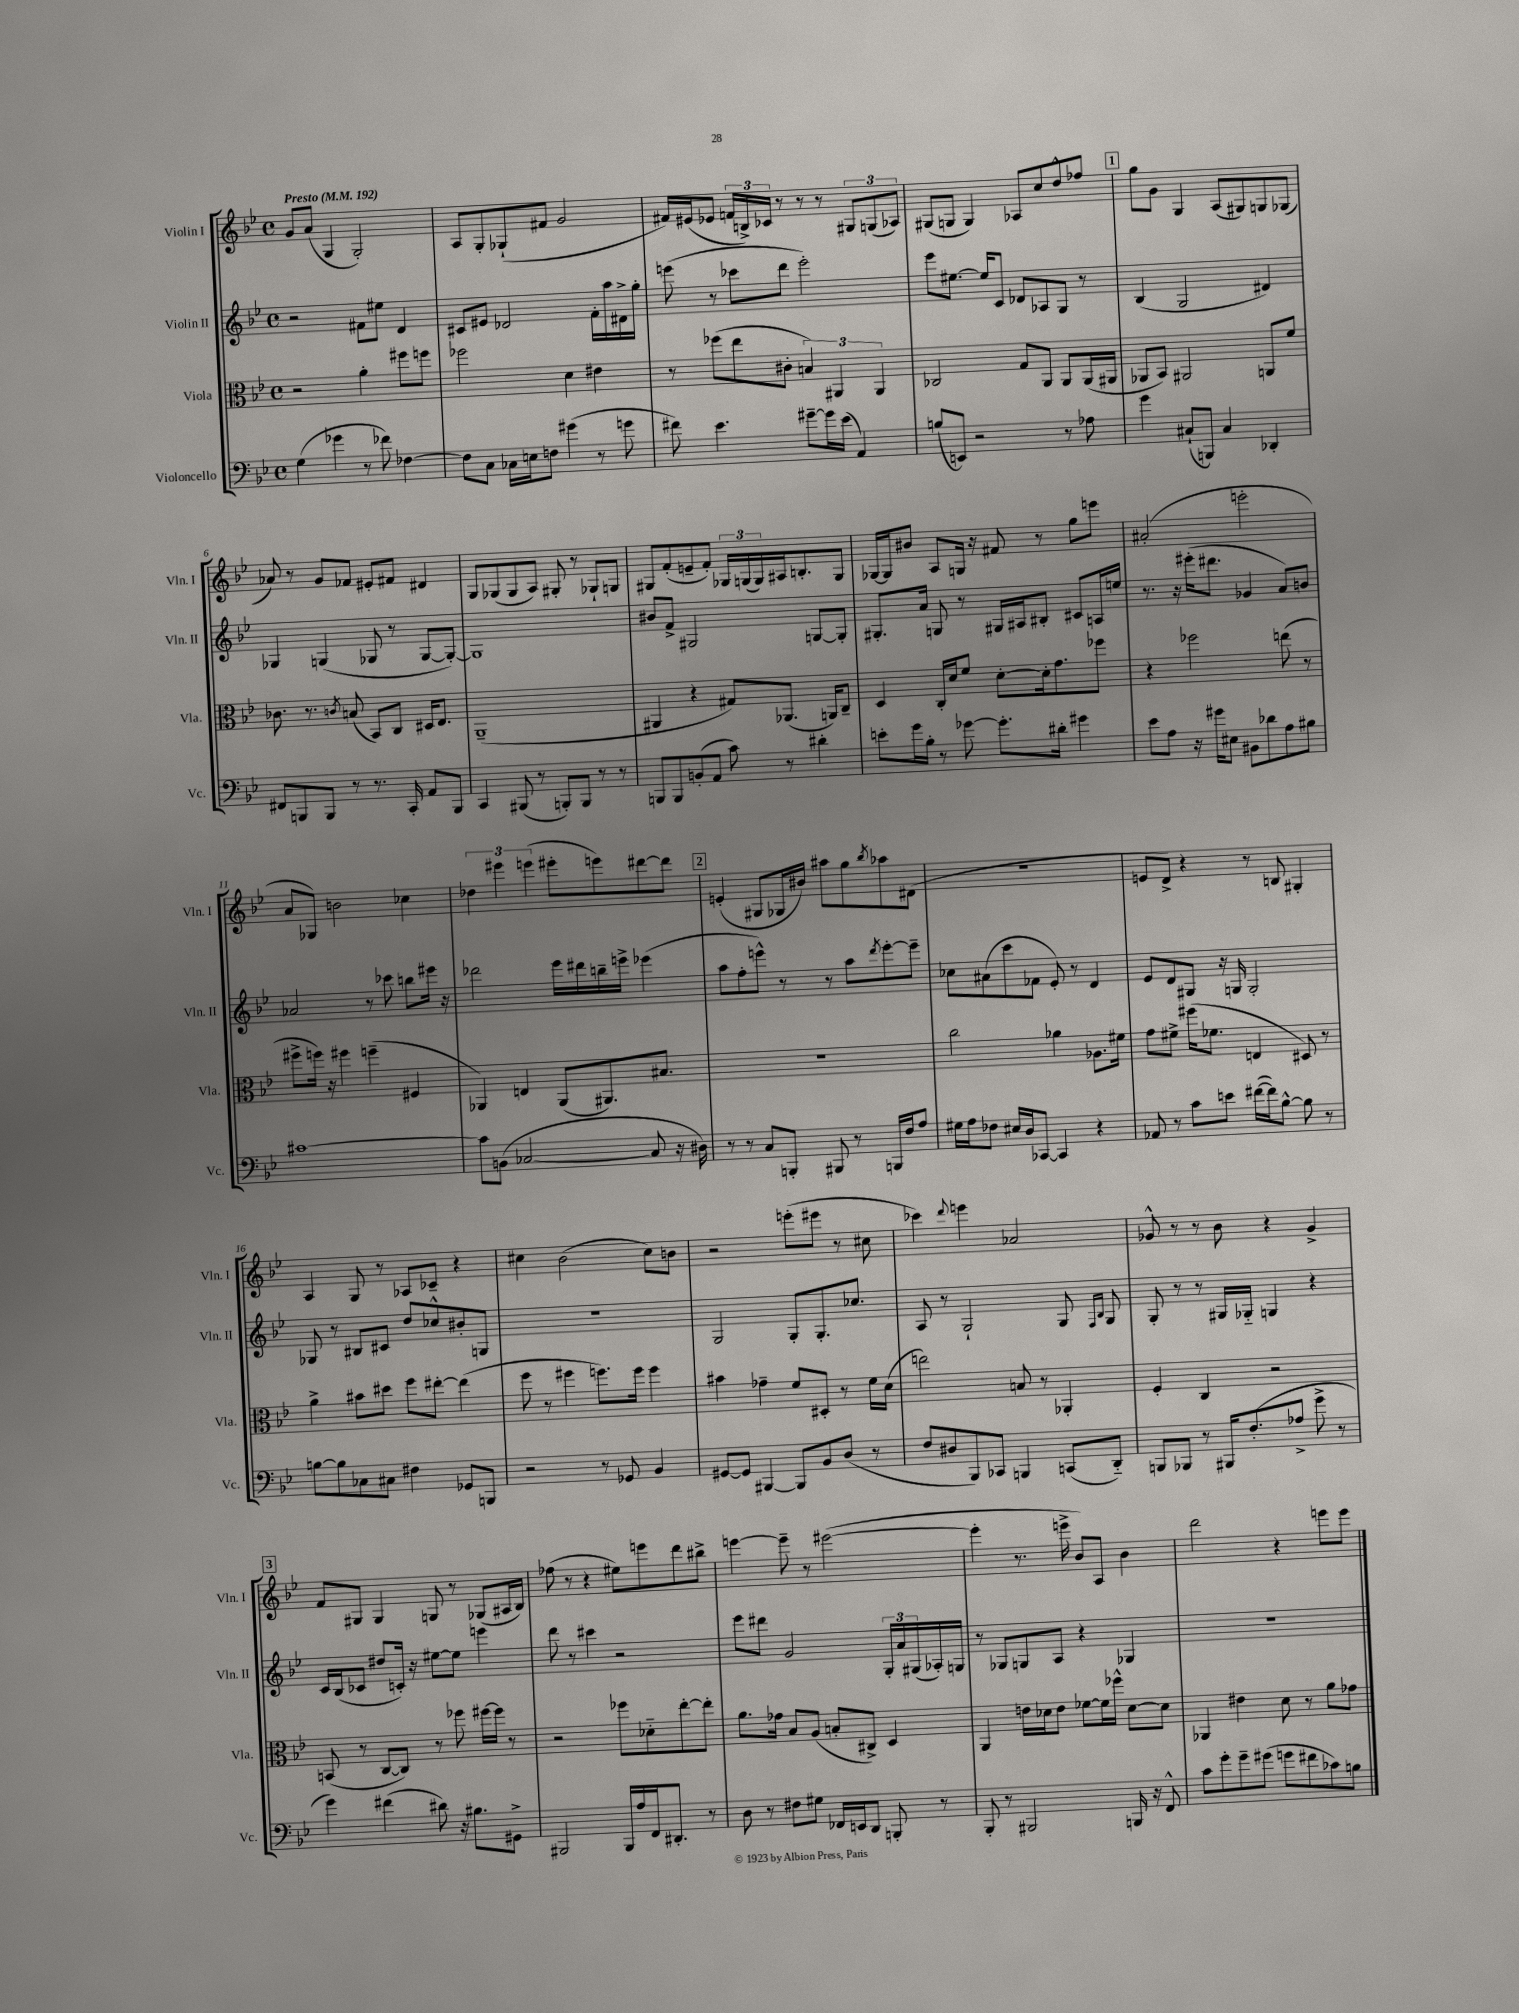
<<
\new StaffGroup <<
\new Staff = "s0" \with { instrumentName = "Violin I" shortInstrumentName = "Vln. I" } {
    \clef treble \key bes \major \defaultTimeSignature \time 4/4 \tempo "Presto" 4 = 192
    g'8 a'8( g4 g2-.) |
    a8 g8-. ges8-!( fis'8 g'2 |
    fis'16) eis'16( ees'8 \tuplet 3/2 { f'16 b16->) ces'16 } r8 r8 r8 \tuplet 3/2 { gis8 g8( aes8) } |
    gis8( g8 g4) aes8 c''8 d''8-^ fes''8 |
    \mark \markup { \box "1" } g''8 g'8 g4 a8( gis8) g8 ges8( |
    aes'8) r8 g'8 fes'8 eis'8-. fis'8 dis'4 |
    g8 ges8( ges8 a8) gis8-. r8 ges8-! g8 |
    gis8 f'8-.( e'8-- f'8-.) \tuplet 3/2 { ges16 g16( g16) } ais16 b8.-. g8 |
    ges16~ ges16 bis'8 a8 g16 r16 fis'8 r8 g''8 e'''8 |
    ais'2-.( e'''2-. |
    a'8 ges8) b'2 ces''4 |
    \tuplet 3/2 { des''4 eis'''4 e'''4( } eis'''8-. e'''8) dis'''8~ dis'''8 |
    \mark \markup { \box "2" } e'4-.( gis8 ges16 bis'16) ais''8 g''8 \acciaccatura { bes''8 } aes''8 dis'8( |
    R1 |
    e'8 d'8->) r4 r8 b8 gis4-. |
    a4 g8 r8 aes8 ces'8-- r4 |
    cis''4 bes'2( cis''8) b'8 |
    r2 e'''8-.( eis'''8 r8 cis''8 |
    ces'''4) \appoggiatura { d'''8 } e'''4 aes'2 |
    ges'8-^ r8 r8 bes'8 r4 ges'4-> |
    \mark \markup { \box "3" } f'8 gis8 gis4 g8 r8 ges8( ais16 bes16) |
    fes''8( r8 r4 eis''8) e'''8 d'''8 bis''8-> |
    e'''4~ e'''8-- r8 eis'''2~( |
    eis'''4-. r8. e'''16-> bes'8) a8 bes'4 |
    d'''2 r4 e'''8 e'''8 \bar "|." |
}
\new Staff = "s1" \with { instrumentName = "Violin II" shortInstrumentName = "Vln. II" } {
    \clef treble \key bes \major \defaultTimeSignature \time 4/4
    r2 fis'8 eis''8 d'4 |
    cis'8 eis'8 des'2 f'16-. a''16 dis'16-> g''16-. |
    e'''8( r8 ces'''8 d'''8 e'''2-.) |
    ees'''8 eis''8.~ eis''16 c'8 des'8 aes8 g8 r8 |
    \mark \markup { \box "1" } bes4( g2 dis'4) |
    ges4 g4( ges8 r8 ges8~ ges8~-.) |
    ges1 |
    bis'8 f'8-> gis2 g8~ g8-. |
    gis8.-. a'16 g8 r8 gis16 ais16 bis8-. cis'8 a16 e''16 |
    r8. r16 eis'''16-.( dis'''8. ges'4 a'8) b'8 |
    aes'2 r8 ces'''8 b''8 eis'''16 r16 |
    des'''2 ees'''16 dis'''16 b''16-- e'''16-> ees'''4( |
    \mark \markup { \box "2" } a''8 f''8-. e'''8-^) r8 r8 a''8 \acciaccatura { d'''8 } e'''8~-. e'''8-- |
    ces''8 ais'8( c'''8 fes'8 ees'8-.) r8 d'4 |
    ees'8 d'8 gis8 r16 g16 g2-. |
    ges8 r8 bis8 cis'8 d''8 ces''8-^ bis'8-. g8 |
    R1 |
    g2 g8-. g8.-. ces''8. |
    a8 r8 g2-! g8 \grace { f16 bes16 } g8 |
    g8-. r8 r8 gis16 ges16-_ g4 r4 |
    \mark \markup { \box "3" } c'16 bes16( ces'8 dis''8 c'16-.) r16 eis''8~ eis''8 e'''4 |
    d'''8 r8 cis'''4 r2 |
    ees'''8 dis'''8 g'2 \tuplet 3/2 { g16-. a'16 gis16( } aes16-.) g16 |
    r8 ges8 g8 a8 r4 ges4 |
    R1 \bar "|." |
}
\new Staff = "s2" \with { instrumentName = "Viola" shortInstrumentName = "Vla." } {
    \clef alto \key bes \major \defaultTimeSignature \time 4/4
    r2 a'4-. fis''8 f''8 |
    fes''2 d'4 eis'4 |
    r8 fes''8( ees''8 cis'8-. \tuplet 3/2 { b4) ais,4 ais,4 } |
    ces2 g8 a,8 a,8 a,16( ais,16 |
    \mark \markup { \box "1" } aes,8 bes,8) ais,2 a,8 f'8 |
    ces'8. r8. \acciaccatura { c'8 } b8( bes,8) c8 dis16 ees8. |
    a,1--( |
    ais,4 r4 gis8) aes,8.( a,16) c8-- |
    d4 c16-. d'16 f'8 d'8~-. d'16-. g'8. fes''8 |
    r4 fes''2 e''8( r8 |
    fis''8-> f''16) r16 fis''4 f''4--( fis4 |
    aes,4) e4 aes,8( ais,8.) bis8. |
    \mark \markup { \box "2" } R1 |
    c''2 aes'4 aes8. fis'16 |
    g'8 fis'8-> fis''16( fes'8. e4 dis8) r8 |
    a'4-> bis'8 dis''8 f''8 eis''8~-. eis''4( |
    f''8 r8 fis''4 f''8.) f''16 f''4 |
    bis'4 ges'4-- f'8 dis8-. r8 f'16 d'16( |
    e''2) b8 r8 aes,4-. |
    f4-. c4 r2 |
    \mark \markup { \box "3" } b,8( r8 c8~ c8) r8 fes''8 fis''16~ fis''16 r8 |
    r2 fes''8 des'8-_ ees''8~-. ees''8-. |
    a'8. ges'16 bes8 a8( b8-. cis8->) d4 |
    a,4 e'16 des'16 e'8 fes'8~ fes'16 fes''16-^ des'8~ des'8 |
    aes,4 eis'4 d'8 r8 a'8 ges'8 \bar "|." |
}
\new Staff = "s3" \with { instrumentName = "Violoncello" shortInstrumentName = "Vc." } {
    \clef bass \key bes \major \defaultTimeSignature \time 4/4
    g4( ges'4 r8 fes'8) fes4~ |
    fes8 c8 ces16 e16 f8 gis'4( r8 g'8 |
    fis'8) ees'4. gis'8~-- gis'16 ees'16( a,4) |
    b8( e,8) r2 r8 aes8 |
    \mark \markup { \box "1" } g'4 cis8-!( b,,8) cis4 des,4-. |
    fis,8 b,,8 b,,8 r8 r8. c,16-. a,8 b,,8 |
    c,4 bis,,8( r8 b,,8-.) b,,8 r8 r8 |
    b,,8 b,,8 b,8-.( a,8 c'8) r8 dis'4-. |
    e'8-. g'16 bes16-. r8 ges'8~ ges'8.-. dis'16-. gis'4 |
    ees'8 a8 r16 gis'16 eis8 bis,8 des'8 a8 bis8 |
    cis'1~ |
    cis'8 b,8( ces2~ ces8 r16 dis16) |
    \mark \markup { \box "2" } r8 r8 c8 b,,8-. bis,,8 r8 b,,16 f16 a8 |
    gis16 a16 fes8 eis16 d16 ces,8~ ces,4 r4 |
    aes,8 r8 c'8 e'8 fis'16~( fis'16) bes8~-^ bes8 r8 |
    b8~ b8 ces8 cis8 fis4 ges,8 b,,8 |
    r2 r8 ges,8 bes,4 |
    gis,8~ gis,8 bis,,4~ bis,,8 bes,8 d8( r8 |
    f8 dis8 bes,,8) ces,8 b,,4 c,8( d,8-_) |
    b,,8 bes,,8 r8 bis,,16 f8.-.( aes8-> g'8-> r8 |
    \mark \markup { \box "3" } g'4) fis'4( dis'8) r16 bis8. gis,8-> |
    bis,,2 bis,,16 a16 f,16 dis,8.-. r8 |
    d8 r8 fis8 gis8 fes,16 e,16 d,8 b,,8-. r8 |
    bes,,8-. r8 bis,,2 b,,16 r16 f,8-^ |
    c'8 g'8-. g'8-- gis'8( g'8 fis'8 ces'8) b8 \bar "|." |
}
>>
>>
